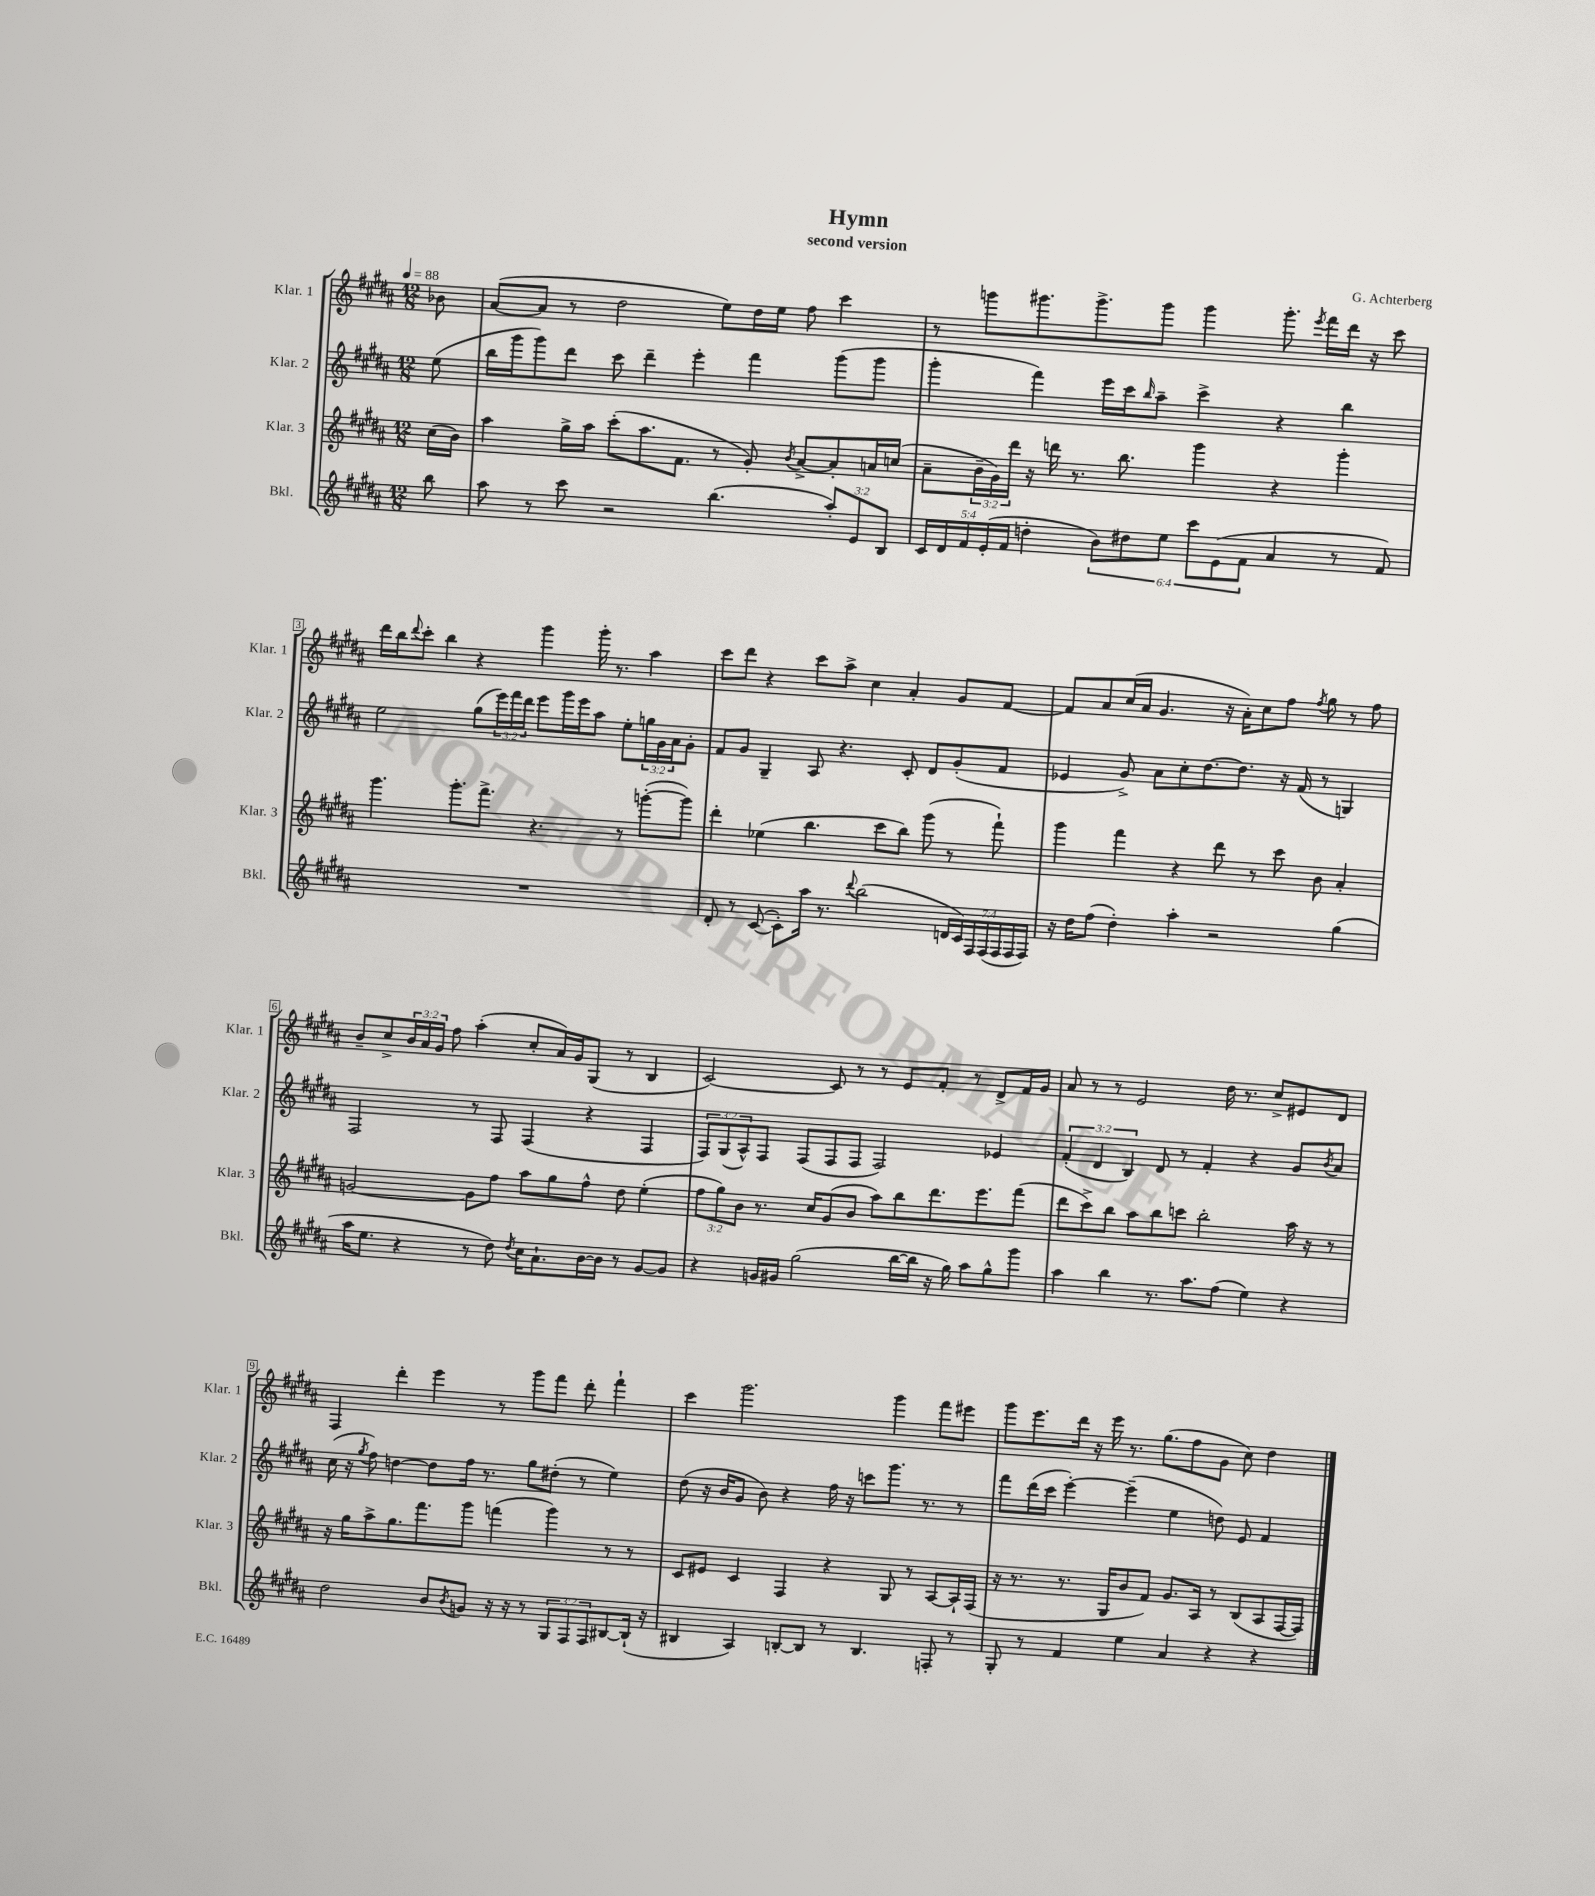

**kern	**kern	**kern	**kern
*part4	*part3	*part2	*part1
*staff4	*staff3	*staff2	*staff1
*I"Bkl.	*I"Klar. 3	*I"Klar. 2	*I"Klar. 1
*I'Bkl.	*I'Klar. 3	*I'Klar. 2	*I'Klar. 1
*clefG2	*clefG2	*clefG2	*clefG2
*k[f#c#g#d#a#]	*k[f#c#g#d#a#]	*k[f#c#g#d#a#]	*k[f#c#g#d#a#]
*M12/8	*M12/8	*M12/8	*M12/8
*MM88	*MM88	*MM88	*MM88
=	=	=	=
8bb\	(16cc#\LL	(8ee\	8b-X\
.	16b\JJ)	.	.
=1	=1	=1	=1
8aa#\	4aa#\	16bb\LL	([8a#/L
.	.	16ggg#\J	.
8r	.	8ggg#\)	8a#/J]
8ccc#\	16gg#^\LL	8ddd#\J	8r
.	16aa#\JJ	.	.
2r	(8ccc#'\L	8ccc#\	2dd#\
.	8.aa#\	4ddd#~\	.
.	8.f#\J	.	.
.	.	4eee'\	.
(4.bb\	8r	.	8ee\L)
.	8g#'/)	4fff#\	16dd#\L
.	.	.	16ee\JJ
.	8qb/	.	.
.	[8a#^/L	.	8ff#\
12aa#'/L)	8a#'/]	(8ggg#\L	4ccc#\
12e/	.	.	.
.	16an/L	8ggg#\J	.
12B/J	.	.	.
.	(16ccn/JJ	.	.
=2	=2	=2	=2
20c#/LL	8a#~\L	4ggg#'\	8r
20d#/	.	.	.
20f#/	.	.	.
.	24b~\L	.	8gggn\L
(20e'/	.	.	.
.	24g#\)	.	.
20f#/JJ	.	.	.
.	24ddd#\JJ	.	.
4ddn'\	16r	4fff#\)	8.ggg#X\
.	16dddn\	.	.
.	8.r	.	.
.	.	.	8.ggg#^\
12b\L)	.	16eee\LL	.
.	8.bb\	16ccc#\J	.
12dd#X\	.	.	.
.	.	16qqbb/	.
.	.	8aa#~\J	8ggg#\J
12ee\J	.	.	.
12ccc#\L	4ggg#\	4ccc#^\	4ggg#\
(12e\	.	.	.
12f#\J	.	.	.
4a#/	4r	4r	8.ggg#'\
.	.	.	8qeee/
.	.	.	16fff#\LL
8r	4ggg#'\	4bb\	16ddd#\JJ
.	.	.	16r
8f#/)	.	.	8ccc#\
!!LO:LB:g=z
=3	=3	=3	=3
1.r	4.ggg#\	2ee\	16ddd#\LL
.	.	.	16bb\J
.	.	.	8qqddd#/
.	.	.	8ccc#'\J
.	.	.	4bb\
.	8.ggg#'\L	.	.
.	.	(8gg#\L	4r
.	8.fff#^\J	.	.
.	.	24eee\L)	.
.	.	24fff#\	.
.	.	24ddd#\JJ	.
.	4.r	8eee\L	4ggg#\
.	.	16ggg#\L	.
.	.	16eee\J	.
.	.	8aa#\J	16ggg#'\
.	.	.	8.r
.	8r	8ee'\L	.
.	([8gggn'\L	24ggn\L	4aa#\
.	.	24g#\	.
.	.	24a#\J	.
.	8ggg\J])	8g#'\J	.
=4	=4	=4	=4
8d#'/	4ddd#'\	8f#/L	8ccc#\L
8r	.	8g#/J	8ddd#\J
([8c#/	(4ee-X\	4G#~/	4r
8c#'\L])	.	.	.
16aa#\Jk	4.bb\	8A#/	8ccc#\L
8.r	.	.	.
.	.	4.r	8aa#^\J
8qqddd#/	.	.	.
(2bb\	.	.	4cc#\
.	8ccc#\L	.	.
.	8bb\J)	8c#'/	4a#'/
.	(8ggg#\	8d#/L	.
28dn/LL	8r	(8g#'/	8g#/L
28c#/)	.	.	.
28F#/	.	.	.
(28F#/	.	.	.
.	8fff#`\)	8f#/J	[8f#/J
28F#/	.	.	.
28F#/	.	.	.
28F#/JJ)	.	.	.
=5	=5	=5	=5
16r	4ggg#\	4e-X/	8f#/L]
16dd#\KL	.	.	.
(8ff#\J	.	.	8a#/
4dd#'\)	4fff#\	8g#^/)	(16cc#/L
.	.	.	16a#/JJ
.	.	8a#\L	4.g#/
4aa#'\	4r	8cc#'\	.
.	.	[8.dd#\	.
2r	8ddd#\	.	16r
.	.	8.dd#\J]	16a#'\KL)
.	8r	.	8cc#\
.	8ccc#\	16r	8ff#\J
.	.	(16f#/	.
.	.	.	8qff#/
.	8b\	8r	8gg#\
(4gg#\	4a#'/	4Gn/)	8r
.	.	.	8ff#\
!!LO:LB:g=z
=6	=6	=6	=6
16aa#\KL	[2gn/	2F#/	8b~/L
8.ee\J	.	.	.
.	.	.	8cc#^/
4r	.	.	24b/L
.	.	.	24a#/
.	.	.	24g#/JJ
.	.	.	8ff#\
8r	8g\L]	8r	(4aa#'\
8dd#\)	8ff#\J	8F#/	.
8qdd#/	.	.	.
16cc#\KL	8aa#\L	(4F#/	8cc#'/L
8.a#`\	.	.	.
.	8gg#\	.	16a#/L)
.	.	.	16g#/J
[16b\L	8ff#^^\J	4r	(8G#/J
16b\JJ]	.	.	.
8r	8dd#\	.	8r
[8g#/L	(4ee'\	4F#/	4B/
8g#/J]	.	.	.
=7	=7	=7	=7
4r	12ff#\L	12F#/L)	[2c#/)
.	12gg#\)	(12G#/	.
.	12b\J	12A#^^/)	.
16gn/LL	8.r	8F#/J	.
16g#X/JJ	.	.	.
(2gg#\	.	(8F#/L	.
.	16cc#/KL	.	.
.	(8g#/	8F#/	8c#/]
.	8b/J	8F#/J	8r
.	8aa#\L)	2F#/)	8r
[16bb\LL	8bb\	.	8e/L
16bb\JJ]	.	.	.
16r	8.ddd#\	.	8f#'/J
16gg#\)	.	.	.
8aa#\L	.	.	8r
.	8.eee\	.	.
8gg#^^\	.	4e-X/	8d#^/L
8ggg#\J	(8fff#\J	.	16f#/L
.	.	.	16g#/JJ
=8	=8	=8	=8
4aa#\	8ddd#\L	(6f#'/	8a#/
.	8ccc#^\)	.	8r
.	.	6d#/	.
4bb\	8bb\J	.	8r
.	.	6B/)	.
.	8aa#\L	.	2e/
8.r	8bb\	8d#/	.
.	8cccn\J	8r	.
8.aa#\L	.	.	.
.	2bb'\	4f#'/	.
(8ff#\J	.	.	16dd#\
.	.	.	8.r
4ee\)	.	4r	.
.	.	.	8cc#^/L
4r	16aa#\	8g#/L	8e#X/
.	16r	.	.
.	.	8qb/	.
.	8r	8a#/J	8d#/J
!!LO:LB:g=z
=9	=9	=9	=9
2dd#\	16r	(16cc#\	4F#/
.	16gg#\KL	16r	.
.	.	8qgg#/	.
.	8aa#^\	8ff#\)	.
.	8.gg#\	[4ddn\	4ddd#'\
.	8.fff#\	.	.
8b/L	.	8dd\L]	4eee\
8qb/	.	.	.
8gn/J	8ggg#\J	16ff#\Jk	.
.	.	8.r	.
16r	(4fffn\	.	8r
16r	.	.	.
8r	.	8gg#\L	8ggg#\L
12G#/L	4ggg#\)	(8dd#X'\J	8fff#\J
12F#/	.	.	.
.	.	8r	8ddd#'\
12F#/	.	.	.
[8B#X/	8r	4ee\)	4fff#`\
(16B#`/Jk]	8r	.	.
16r	.	.	.
=10	=10	=10	=10
4B#X/	8c#/L	(8dd#\	4ccc#\
.	8e#X/J	16r	.
.	.	16b/KL	.
4A#/)	4c#/	8g#/J	2.ggg#\
.	.	8b\)	.
[8Bn'/L	4F#/	4r	.
8B/J]	.	.	.
8r	4r	16ff#\	.
.	.	16r	.
4.B/	.	8cccn\L	.
.	8G#/	8.ggg#\J	4ggg#\
.	8r	.	.
.	.	8.r	.
8Fn'/	[8A#/L	.	8fff#\L
8r	16A#`/L]	8r	8eee#X\J
.	(16F#/JJ	.	.
=11	=11	=11	=11
8G#'/	16r	8fff#\L	8ggg#\L
.	8.r	.	.
8r	.	(16ddd#\L	8.eee\
.	.	16ccc#\JJ	.
4f#/	8.r	[4eee'\)	.
.	.	.	16ddd#\Jk
.	.	.	16r
.	16G#/KL	.	16eee\
4ee\	8b/	(4eee~\]	8.r
.	8f#/J)	.	.
.	.	.	(8.gg#\L
4a#/	8.g#/L	4ee\	.
.	.	.	8ff#\
.	16A#/Jk	.	.
4r	8r	8ddn\)	8g#\J
.	(8B/L	8e/	8cc#\)
4r	8A#/	4f#/	4dd#\
.	[16F#/L	.	.
.	16F#/JJ])	.	.
==	==	==	==
*-	*-	*-	*-
